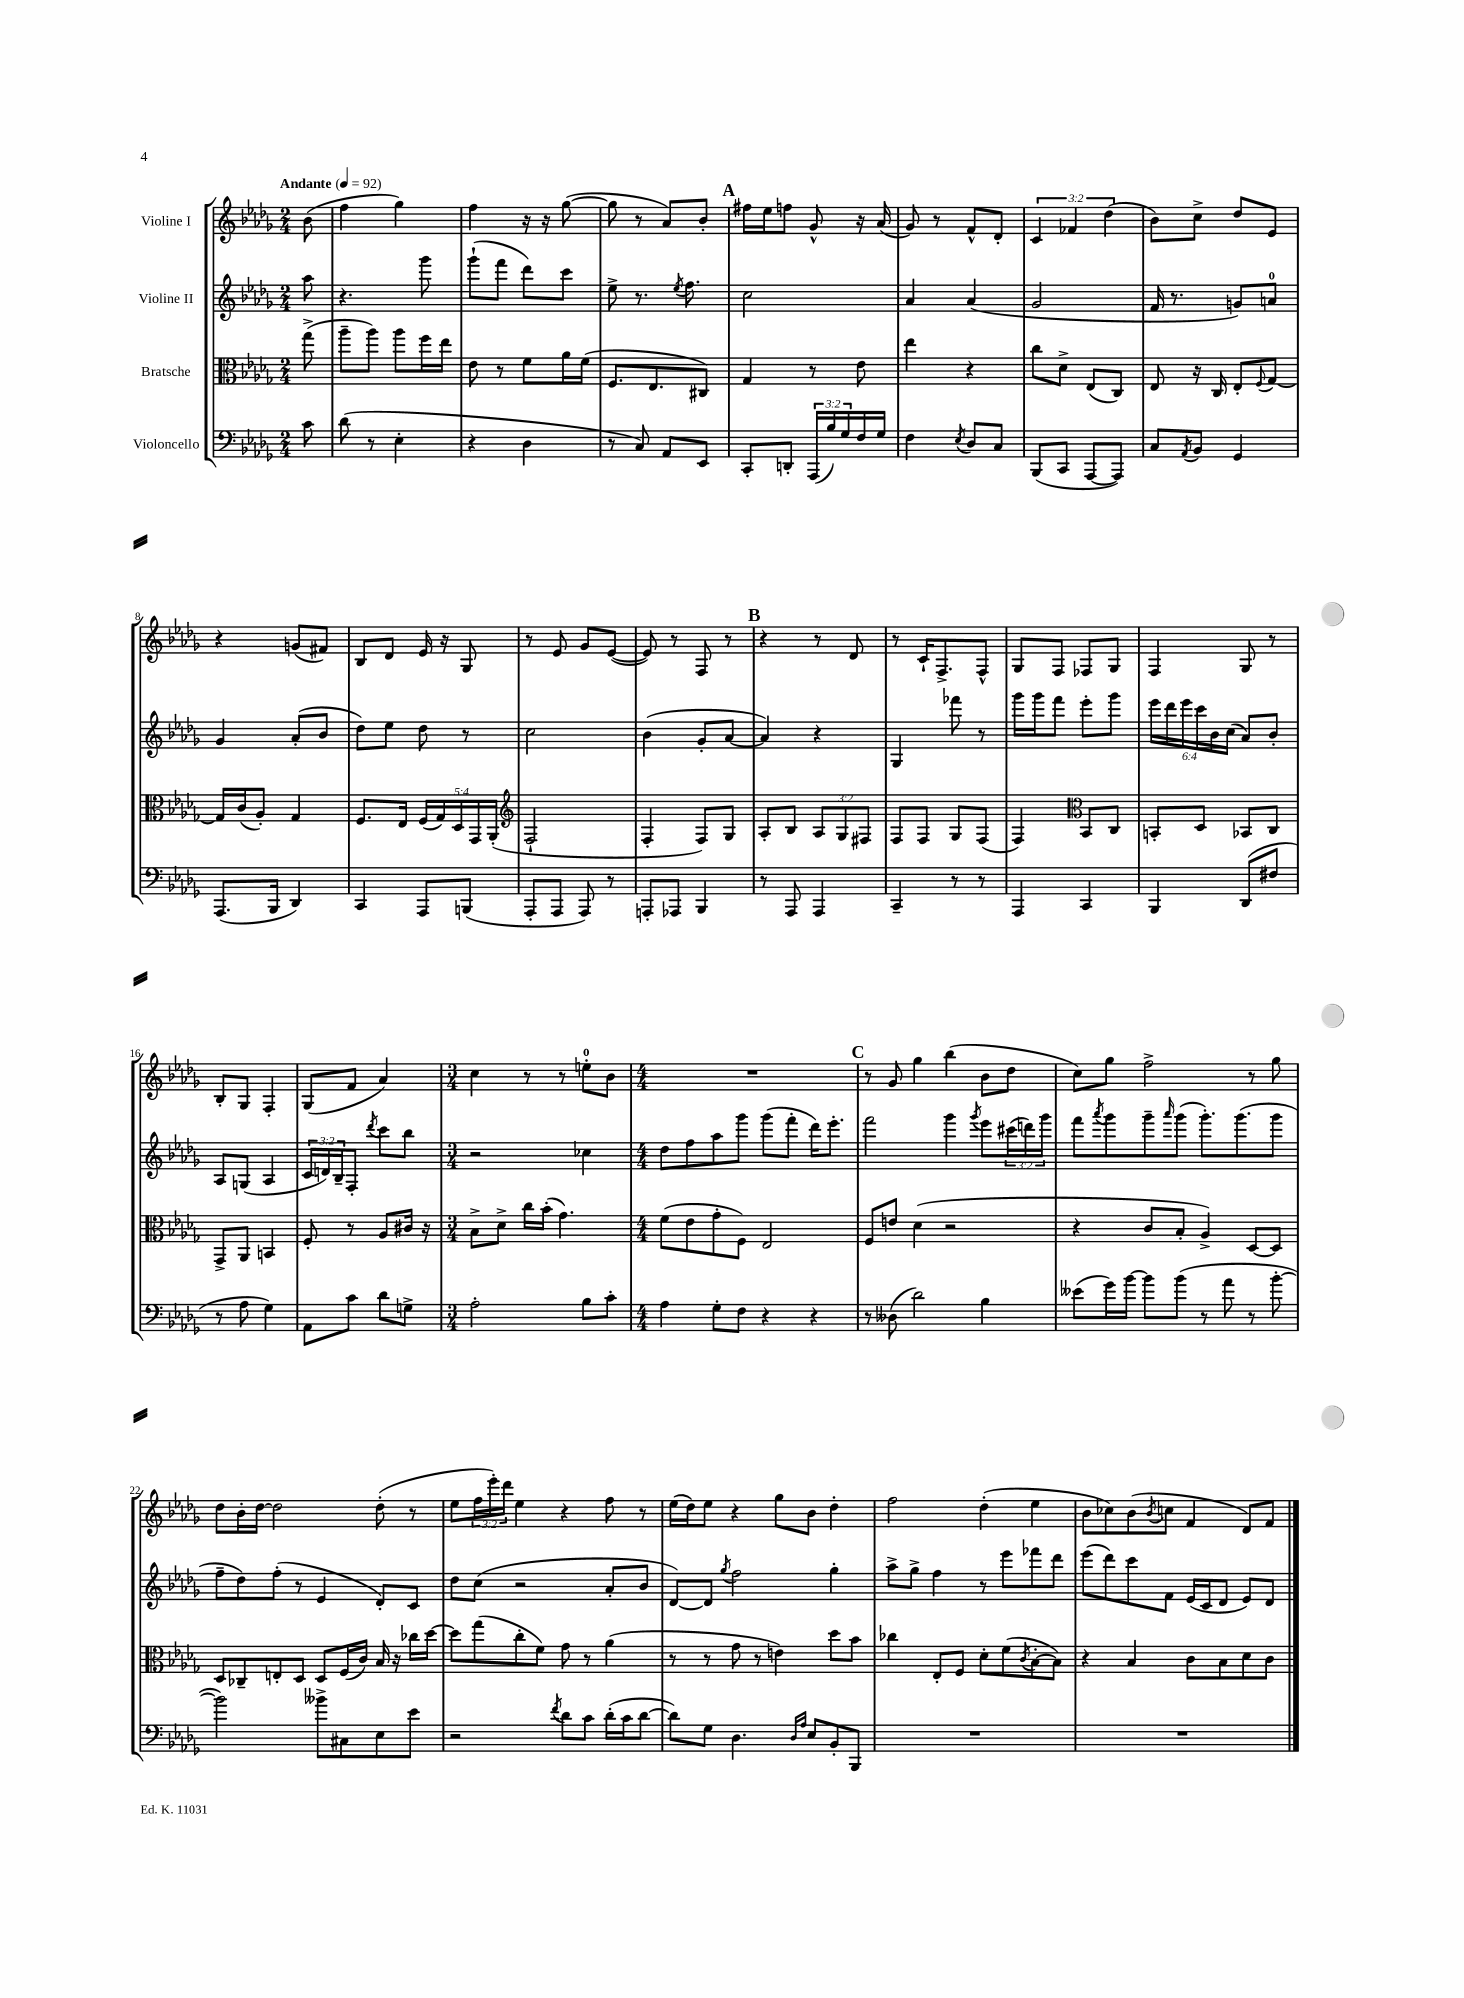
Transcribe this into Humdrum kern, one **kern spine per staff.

**kern	**kern	**kern	**kern
*staff4	*staff3	*staff2	*staff1
*clefF4	*clefC3	*clefG2	*clefG2
*k[b-e-a-d-g-]	*k[b-e-a-d-g-]	*k[b-e-a-d-g-]	*k[b-e-a-d-g-]
*M2/4	*M2/4	*M2/4	*M2/4
*MM92	*MM92	*MM92	*MM92
8c	(8gg-^	8aa-	(8b-
=	=	=	=
(8d-	8aa-~	4.r	4ff
8r	8aa-)	.	.
4E-'	8aa-	.	4gg-)
.	16ff	8ggg-	.
.	16ee-	.	.
=	=	=	=
4r	8e-	(8ggg-`	4ff
.	8r	8fff	.
4D-	8f	8ddd-)	16r
.	.	.	16r
.	16a-	8ccc	([8gg-
.	(16f	.	.
=	=	=	=
8r	8.F	8ee-^	8gg-]
8C)	.	8.r	8r
.	8.E-	.	.
8AA-	.	.	8a-)
.	.	8qee-	.
.	.	8.ff	.
8EE-	8C#)	.	8b-'
=	=	=	=
8CC'	4G-	2cc	16ff#
.	.	.	16ee-
8DD'	.	.	8ff
(24AAA-	8r	.	8g-^^
24B-)	.	.	.
24G-	.	.	.
16F	8e-	.	16r
16G-	.	.	(16a-
=	=	=	=
4F	4ee-	4a-	8g-)
.	.	.	8r
8qE-	.	.	.
8D-	4r	(4a-	8f^^
8C	.	.	8d-'
=	=	=	=
(8BBB-	8cc	2g-	6c
8CC	8d-^	.	.
.	.	.	6f-
[8AAA-	(8E-	.	.
.	.	.	(6dd-
8AAA-])	8C)	.	.
=	=	=	=
8C	8E-	16f	8b-)
.	.	8.r	.
8qAA-	.	.	.
8BB-	16r	.	8cc^
.	16C	.	.
4GG-	8E-'	8g)	8dd-
.	8qqF	.	.
.	[8G-	8a	8e-
=	=	=	=
(8.AAA-	16G-]	4g-	4r
.	(16c	.	.
.	8A-')	.	.
16BBB-	.	.	.
4DD-)	4G-	(8a-'	(8g
.	.	8b-	8f#)
=	=	=	=
4CC	8.F	8dd-)	8B-
.	.	8ee-	8d-
.	16E-	.	.
8AAA-	(20F	8dd-	16e-
.	20G-)	.	.
.	.	.	16r
.	20D-	.	.
(8BBB	.	8r	8G-
.	20GG-	.	.
.	(20AA-'	.	.
=	=	=	=
*	*clefG2	*	*
8AAA-'	2F`	2cc	8r
8AAA-	.	.	8e-
8AAA-)	.	.	8g-
8r	.	.	([8e-
=	=	=	=
8AAA'	4F'	(4b-	8e-])
8AAA-	.	.	8r
4BBB-	8F)	8g-'	8F
.	8G-	[8a-	8r
=	=	=	=
8r	8A-'	4a-])	4r
8AAA-	8B-	.	.
4AAA-	12A-	4r	8r
.	12G-	.	.
.	.	.	8d-
.	12F#	.	.
=	=	=	=
4CC~	8F	4G-	8r
.	8F	.	16c`
.	.	.	8.F^
8r	8G-	8fff-	.
8r	(8F	8r	8F^^
=	=	=	=
4AAA-	4F)	16ggg-	8G-
.	.	16ggg-	.
.	.	8fff	8F
*	*clefC3	*	*
4CC	8BB-	8eee-'	8F-
.	8C	8ggg-	8G-
=	=	=	=
4BBB-	8BB'	24eee-	4F
.	.	24ddd-	.
.	.	24eee-	.
.	8D-	24ccc	.
.	.	24b-	.
.	.	(24cc	.
(8DD-	8BB-	8a-)	8G-
8F#	8C	8b-'	8r
=	=	=	=
8r	8GG-^	8A-	8B-'
8A-	8AA-	(8G	8G-
4G-)	4BB	4A-	4F'
=	=	=	=
8AA-	8F'	24c	(8G-
.	.	24d)	.
.	.	24B-~	.
8c	8r	8F'	8f
.	.	8qddd-	.
8d-	8A-	8ccc	4a-)
8G^	16c#	8bb-	.
.	16r	.	.
=	=	=	=
*M3/4	*M3/4	*M3/4	*M3/4
2A-'	8B-^	2r	4cc
.	8d-^	.	.
.	16cc	.	8r
.	(16b-'	.	.
.	4.g-)	.	8r
8B-	.	4cc-	8ee'
8c'	.	.	8b-
=	=	=	=
*M4/4	*M4/4	*M4/4	*M4/4
4A-	(8f	8dd-	1r
.	8e-	8ff	.
8G-'	8g-'	8aa-	.
8F	8F)	8ggg-	.
4r	2E-	(8ggg-	.
.	.	8fff'	.
4r	.	16ddd-)	.
.	.	8.eee-'	.
=	=	=	=
8r	8F	2fff	8r
(8D--	8e	.	8g-
2d-)	(4d-	.	4gg-
.	2r	4ggg-	(4bb-
.	.	8qggg-	.
4B-	.	8eee-	8b-
.	.	(24ccc#	8dd-
.	.	24ddd)	.
.	.	24ggg-	.
=	=	=	=
(8e--	4r	8fff	8cc)
.	.	8qaaa-	.
16g-)	.	8ggg-	8gg-
[16b-	.	.	.
8b-]	8c	8ggg-~	2ff^
.	.	16qqaaa-	.
(8b-	8B-'	(8ggg-	.
8r	4A-^)	8.ggg-')	.
8a-	.	.	.
.	.	(8.ggg-	.
8r	[8D-	.	8r
[8b-'	8D-]	8ggg-	8gg-
=	=	=	=
2b-])	8D-	8ff~	8dd-
.	8C-~	8dd-)	16b-'
.	.	.	[16dd-
.	8E'	(8ff'	2dd-]
.	8D-	8r	.
8b--^	8D-	4e-	.
8C#	(16F	.	.
.	16c)	.	.
8E-	16B-	8d-')	(8dd-'
.	16r	.	.
8e-	16cc-	8c	8r
.	[16dd-	.	.
=	=	=	=
2r	8dd-]	8dd-	8ee-
.	(8gg-	(8cc	24ff
.	.	.	24eee-')
.	.	.	24ddd-
.	8cc'	2r	4ee-
.	8f)	.	.
8qf	.	.	.
8d-	8g-	.	4r
8c	8r	.	.
(16d-'	(4a-	8a-'	8ff
16c	.	.	.
[8d-	.	8b-	8r
=	=	=	=
8d-])	8r	[8d-)	(16ee-
.	.	.	16dd-)
8G-	8r	8d-]	8ee-
.	.	8qgg-	.
4.D-	8g-	2ff	4r
.	8r	.	.
.	4e)	.	8gg-
16qqD-	.	.	.
16qqA-	.	.	.
8E-	.	.	8b-
8BB-'	8dd-	4gg-'	4dd-'
8BBB-	8b-	.	.
=	=	=	=
1r	4cc-	8aa-^	2ff
.	.	8gg-^	.
.	8E-'	4ff	.
.	8F	.	.
.	8d-'	8r	(4dd-'
.	(8f	8eee-	.
.	8qc	.	.
.	[8B-'	8fff-	4ee-
.	8B-])	8ddd-	.
=	=	=	=
1r	4r	(8eee-	8b-
.	.	8ddd-)	8cc-)
.	4B-	8ccc	(8b-
.	.	.	8qb-
.	.	8f	8cc
.	8c	(16e-	4f
.	.	16c	.
.	8B-	8d-	.
.	8d-	8e-)	8d-)
.	8c	8d-	8f
==	==	==	==
*-	*-	*-	*-
